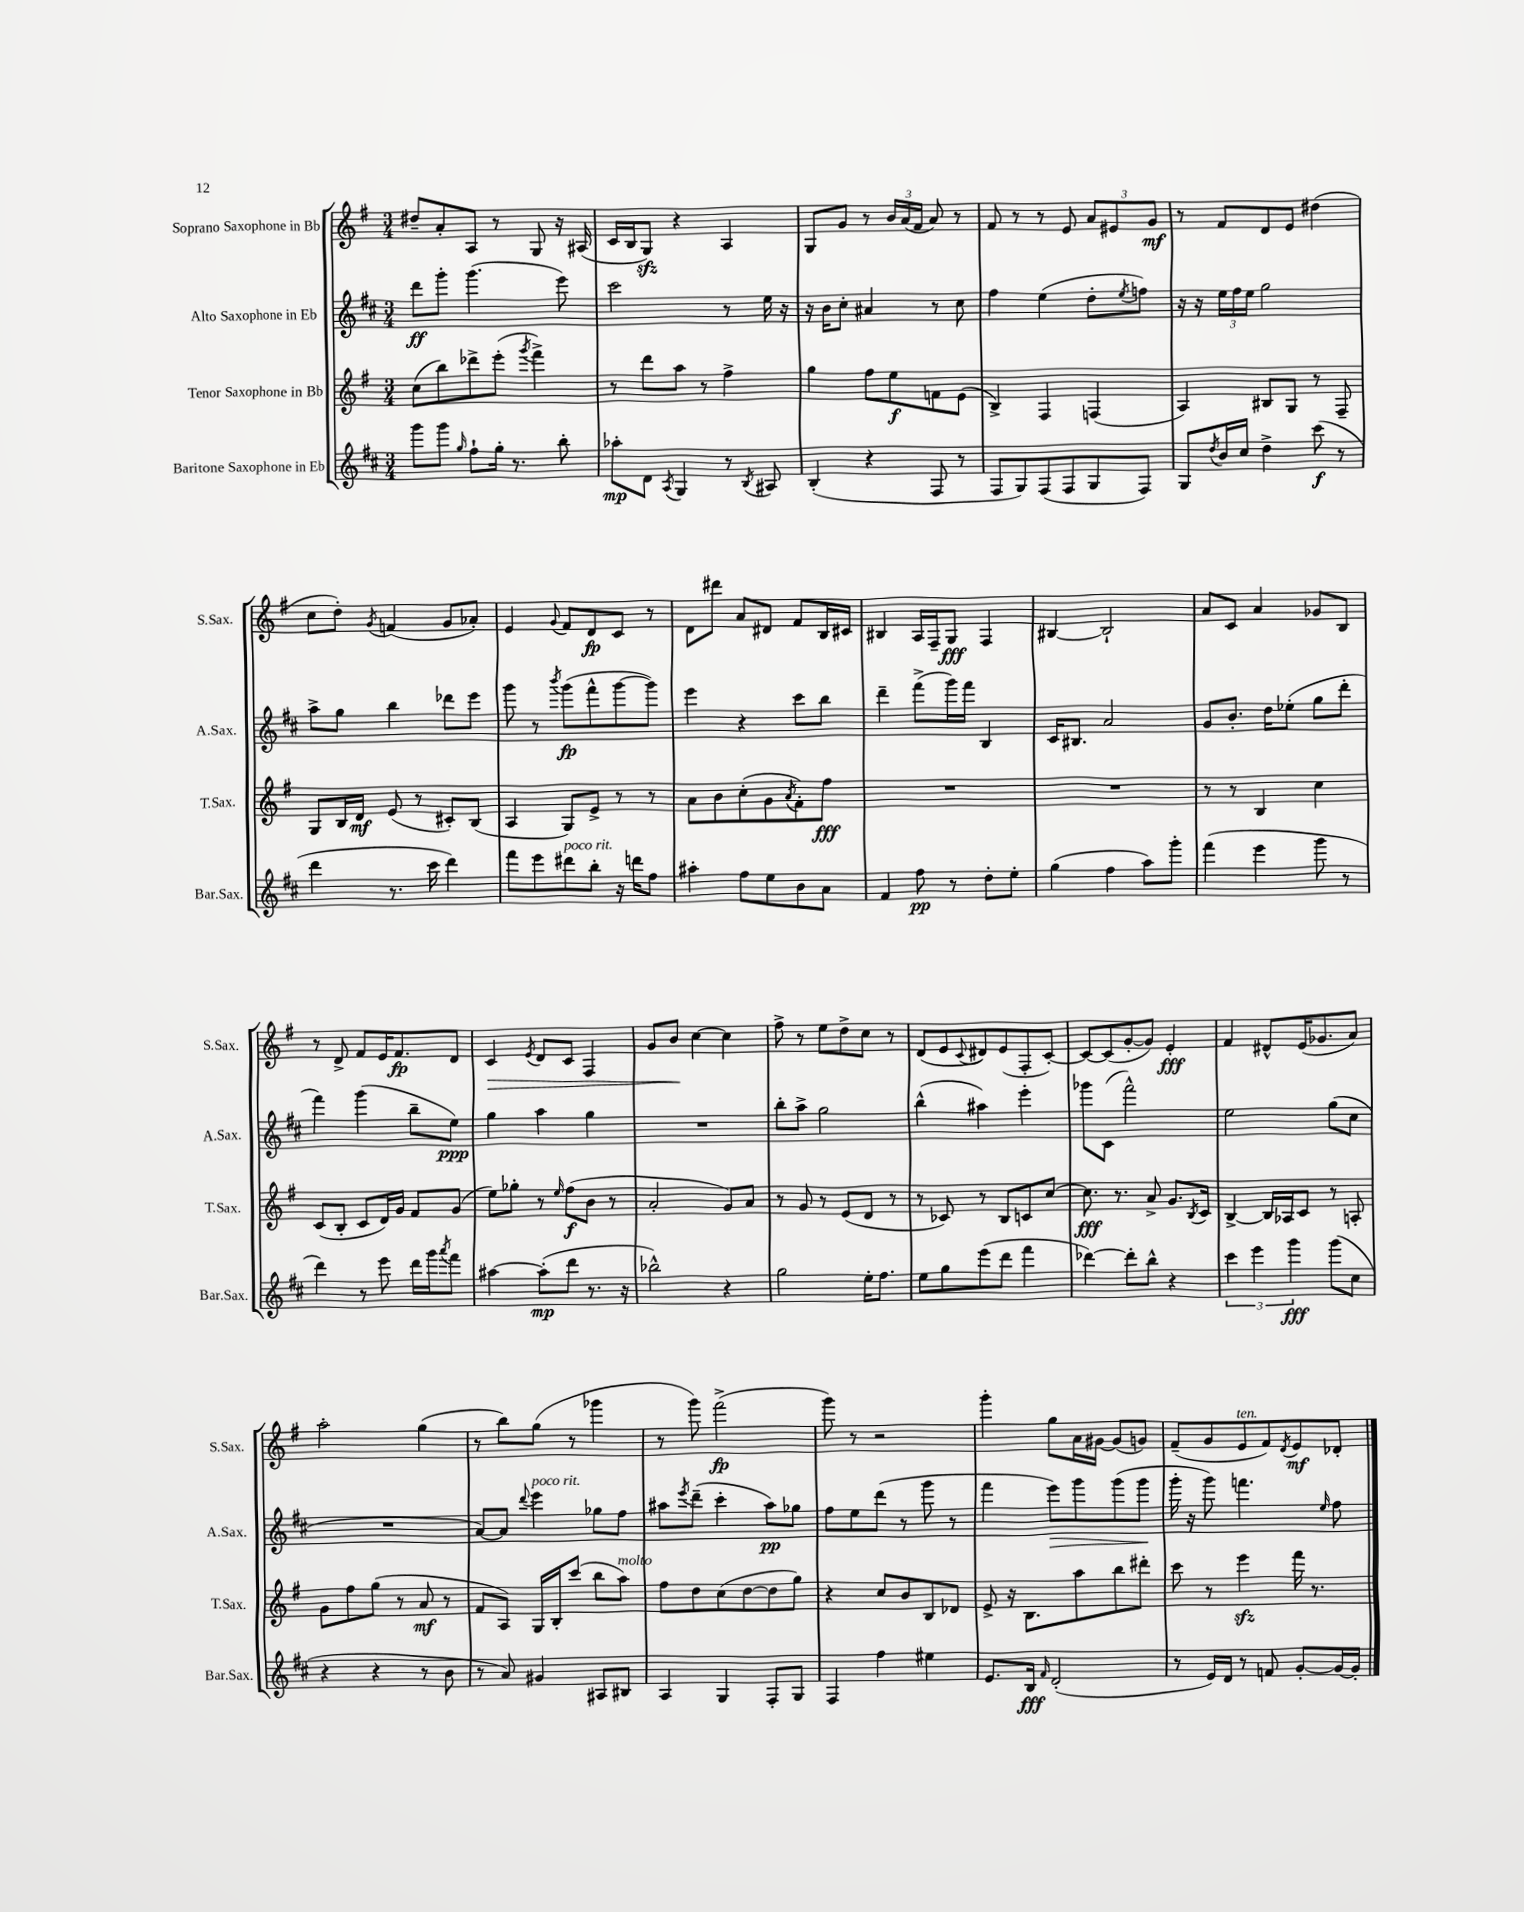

**kern	**dynam	**kern	**dynam	**kern	**dynam	**kern	**dynam
*part4	*part4	*part3	*part3	*part2	*part2	*part1	*part1
*staff4	*staff4	*staff3	*staff3	*staff2	*staff2	*staff1	*staff1
*I"Baritone Saxophone in Eb	*	*I"Tenor Saxophone in Bb	*	*I"Alto Saxophone in Eb	*	*I"Soprano Saxophone in Bb	*
*I'Bar.Sax.	*	*I'T.Sax.	*	*I'A.Sax.	*	*I'S.Sax.	*
*clefG2	*	*clefG2	*	*clefG2	*	*clefG2	*
*k[f#c#]	*	*k[f#]	*	*k[f#c#]	*	*k[f#]	*
*M3/4	*	*M3/4	*	*M3/4	*	*M3/4	*
=38	=38	=38	=38	=38	=38	=38	=38
8ggg\L	.	(8cc\L	.	8ddd\L	ff	8dd#X~/L	.
8ggg\J	.	8bb\)	.	8ggg'\J	.	8a'/	.
16qqgg/	.	.	.	.	.	.	.
8ff#`\L	.	8ddd-X^\	.	(4.ggg\	.	8A/J	.
16gg'\Jk	.	(8eee'\J	.	.	.	8r	.
8.r	.	.	.	.	.	.	.
.	.	8qggg/	.	.	.	.	.
.	.	4fff#^\)	.	.	.	8G/	.
8bb'\	.	.	.	8eee\)	.	16r	.
.	.	.	.	.	.	(16A#X/	.
=39	=39	=39	=39	=39	=39	=39	=39
8aa-X'\L	mp	8r	.	2ccc#\	.	16c/LL	.
.	.	.	.	.	.	16B/J	.
8d\J	.	8ddd\L	.	.	.	8Gzz/J)	.
8qA/	.	.	.	.	.	.	.
4G/	.	8aa\J	.	.	.	4r	.
.	.	8r	.	.	.	.	.
8r	.	4ff#^\	.	8r	.	4A/	.
8qB/	.	.	.	.	.	.	.
8A#X/	.	.	.	16ee\	.	.	.
.	.	.	.	16r	.	.	.
=40	=40	=40	=40	=40	=40	=40	=40
(4B'/	.	4gg\	.	16r	.	8G/L	.
.	.	.	.	16b\KL	.	.	.
.	.	.	.	8cc#'\J	.	8g/J	.
4r	.	8ff#\L	.	4a#X/	.	8r	.
.	.	8ee\	f	.	.	24b/LL	.
.	.	.	.	.	.	(24a/	.
.	.	.	.	.	.	24f#/JJ	.
8F#/	.	8fn\	.	8r	.	8a/)	.
8r	.	(8e\J	.	8cc#\	.	8r	.
=41	=41	=41	=41	=41	=41	=41	=41
8F#/L	.	4B^/)	.	4ff#\	.	8f#/	.
8G/)	.	.	.	.	.	8r	.
(8F#/	.	4F#/	.	(4ee\	.	8r	.
8F#/	.	.	.	.	.	8e/	.
8G/	.	(4Fn/	.	8dd'\L	.	12a/L	.
.	.	.	.	.	.	12e#X/	.
.	.	.	.	8qee/	.	.	.
8F#/J)	.	.	.	8ffn\J)	.	.	.
.	.	.	.	.	.	12g/J	mf
=42	=42	=42	=42	=42	=42	=42	=42
8G/L	.	4A/)	.	16r	.	8r	.
.	.	.	.	16r	.	.	.
8qdd/	.	.	.	.	.	.	.
16b/L	.	.	.	24ee\LL	.	8f#/L	.
.	.	.	.	24ff#\	.	.	.
16cc#/JJ	.	.	.	.	.	.	.
.	.	.	.	24ee\JJ	.	.	.
4dd^\	.	8B#X/L	.	2gg\	.	8d/	.
.	.	8G/J	.	.	.	8e/J	.
(8ccc#\	f	8r	.	.	.	(4dd#X\	.
8r	.	8F#~/	.	.	.	.	.
!!LO:LB:g=z
=43	=43	=43	=43	=43	=43	=43	=43
4ddd\	.	8G/L	.	8aa^\L	.	8cc\L	.
.	.	16B/L	.	8gg\J	.	8dd'\J)	.
.	.	16d/JJ	mf	.	.	.	.
.	.	.	.	.	.	8qg/	.
8.r	.	(8e/	.	4bb\	.	(4fn/	.
.	.	8r	.	.	.	.	.
16ccc#\	.	.	.	.	.	.	.
4ddd\)	.	8c#X'/L)	.	8ddd-X\L	.	8g/L	.
.	.	(8B/J	.	8eee\J	.	8a-X'/J)	.
=44	=44	=44	=44	=44	=44	=44	=44
8fff#\L	.	4A/	.	8ggg\	.	4e/	.
8eee\	.	.	.	8r	.	.	.
.	.	.	.	8qbbb/	.	8qqg/	.
!LO:TX:a:i:t=poco rit.	!	!	!	!	!	!	!
8ddd#X\	.	8G/L)	.	(8ggg\L	fp	8f#/L	.
8bb'\J	.	8e^/J	.	8fff#^^\	.	8d/	fp
16r	.	8r	.	[8ggg\	.	8c/J	.
16dddn\KL	.	.	.	.	.	.	.
8ff#\J	.	8r	.	8ggg\J])	.	8r	.
=45	=45	=45	=45	=45	=45	=45	=45
4aa#X'\	.	8a\L	.	4eee\	.	8d\L	.
.	.	8b\	.	.	.	8ddd#X\J	.
8ff#\L	.	(8cc'\	.	4r	.	8a/L	.
8ee\	.	8g\	.	.	.	8d#X/J	.
.	.	8qa/	.	.	.	.	.
8b\	.	8f#'\)	.	8ccc#\L	.	8f#/L	.
8a\J	.	8ff#\J	fff	8bb\J	.	16B/L	.
.	.	.	.	.	.	16c#X/JJ	.
=46	=46	=46	=46	=46	=46	=46	=46
4f#/	.	2.r	.	4ddd~\	.	4B#X/	.
8ff#\	pp	.	.	(8fff#^\L	.	16A/LL	.
.	.	.	.	.	.	16F#~/J	.
8r	.	.	.	16ggg\L)	.	8G/J	fff
.	.	.	.	16fff#\JJ	.	.	.
8dd'\L	.	.	.	4B/	.	4F#/	.
8ee'\J	.	.	.	.	.	.	.
=47	=47	=47	=47	=47	=47	=47	=47
(4gg\	.	2.r	.	16c#/KL	.	[4B#X/	.
.	.	.	.	8.B#X/J	.	.	.
4ff#\	.	.	.	2a/	.	2B#`/]	.
8aa\L)	.	.	.	.	.	.	.
8ggg'\J	.	.	.	.	.	.	.
=48	=48	=48	=48	=48	=48	=48	=48
(4fff#\	.	8r	.	8g/L	.	8a/L	.
.	.	8r	.	8.b'/J	.	8c/J	.
4eee\	.	4B/	.	.	.	4a/	.
.	.	.	.	16dd\KL	.	.	.
.	.	.	.	(8ee-X'\J	.	.	.
8ggg\	.	4cc\	.	8gg\L	.	8g-X/L	.
8r	.	.	.	8ddd'\J	.	8B/J	.
!!LO:LB:g=z
=49	=49	=49	=49	=49	=49	=49	=49
4ddd\)	.	(8c/L	.	4fff#\)	.	8r	.
.	.	8B'/J	.	.	.	8d^/	.
8r	.	8c/L	.	(4ggg\	.	8f#/L	.
8eee\	.	16d/L)	.	.	.	16e/K	.
.	.	16g/JJ	.	.	.	8.f#/	fp
16ddd\LL	.	8f#/L	.	8bb~\L	.	.	.
16ggg\J	.	.	.	.	.	.	.
8qaaa/	.	.	.	.	.	.	.
8fff#\J	.	(8g/J	.	8ee\J)	ppp	8d/J	.
=50	=50	=50	=50	=50	=50	=50	=50
!	!	!	!	!	!	!	!LO:HP:b
[4aa#X\	.	8ee\L)	.	4gg\	.	4c/	>
.	.	8gg-X'\J	.	.	.	.	.
.	.	.	.	.	.	8qe/	.
(8aa#'\L]	mp	8r	.	4aa\	.	8d/L	.
.	.	16qqee/	.	.	.	.	.
8ddd\J	.	(8ff#\L	f	.	.	8c/J	.
8.r	.	8b\J	.	4gg\	.	4F#/	.
.	.	8r	.	.	.	.	.
16r	.	.	.	.	.	.	.
=51	=51	=51	=51	=51	=51	=51	=51
2bb-X^^\)	.	2a'/	.	2.r	.	8g/L	.
.	.	.	.	.	.	8b/J	.
.	.	.	.	.	.	[4cc\	]
4r	.	8g/L)	.	.	.	4cc\]	.
.	.	8a/J	.	.	.	.	.
=52	=52	=52	=52	=52	=52	=52	=52
2gg\	.	8r	.	8bb'\L	.	8ff#^\	.
.	.	8g/	.	8aa^\J	.	8r	.
.	.	8r	.	2gg\	.	8ee\L	.
.	.	(8e/L	.	.	.	8dd^\	.
16ee'\KL	.	8d/J	.	.	.	8cc\J	.
8.ff#\J	.	.	.	.	.	.	.
.	.	8r	.	.	.	8r	.
=53	=53	=53	=53	=53	=53	=53	=53
8ee\L	.	8r	.	(4bb^^\	.	(8d/L	.
8gg\	.	8c-X/)	.	.	.	8e/	.
.	.	.	.	.	.	8qqc/	.
(8eee\	.	8r	.	4aa#X\)	.	8d#X/)	.
8ddd\J	.	8B/L	.	.	.	(8e/	.
4fff#\	.	8cn/	.	4eee'\	.	8F#'/	.
.	.	[8cc/J	.	.	.	[8c'/J)	.
=54	=54	=54	=54	=54	=54	=54	=54
[4ddd-X\)	.	8.cc\]	fff	8ggg-X\L	.	8c/L_	.
.	.	.	.	(8c#\J	.	(8c/]	.
.	.	8.r	.	.	.	.	.
8ddd-'\L]	.	.	.	2fff#^^\)	.	[8g'/	.
8bb^^\J	.	8a^/	.	.	.	8g/J])	.
4r	.	8.g/L	.	.	.	4e'/	fff
.	.	8qB/	.	.	.	.	.
.	.	16c/Jk	.	.	.	.	.
=55	=55	=55	=55	=55	=55	=55	=55
6ccc#\	.	[4B^/	.	2ee\	.	4f#/	.
6eee\	.	.	.	.	.	.	.
.	.	16B/LL]	.	.	.	8d#X^^/L	.
.	.	16A-X/J	.	.	.	.	.
6ggg\	fff	.	.	.	.	.	.
.	.	8c/J	.	.	.	(16e/K	.
.	.	.	.	.	.	8.g-X/	.
(8ggg\L	.	8r	.	(8gg\L	.	.	.
8cc#\J	.	8An'/	.	8cc#\J	.	8a/J)	.
!!LO:LB:g=z
=56	=56	=56	=56	=56	=56	=56	=56
4r	.	8g\L	.	2.r	.	2aa'\	.
.	.	8ff#\	.	.	.	.	.
4r	.	(8gg\J	.	.	.	.	.
.	.	8r	.	.	.	.	.
8r	.	8a/	mf	.	.	(4gg\	.
8b\	.	8r	.	.	.	.	.
=57	=57	=57	=57	=57	=57	=57	=57
8r	.	8f#/L	.	[8a/L)	.	8r	.
8a/)	.	8A/J)	.	8a/J]	.	8bb\L)	.
.	.	.	.	8qqddd/	.	.	.
!	!	!	!	!LO:TX:a:i:t=poco rit.	!	!	!
4g#X/	.	16G/LL	.	4eee\	.	(8gg\J	.
.	.	16B'/J	.	.	.	.	.
.	.	(8ccc/J	.	.	.	8r	.
8A#X/L	.	8bb\L	.	8gg-X\L	.	4ggg-X\	.
!	!	!LO:TX:a:i:t=molto	!	!	!	!	!
8B#X/J	.	8aa\J)	.	8ff#\J	.	.	.
=58	=58	=58	=58	=58	=58	=58	=58
4A/	.	8ff#\L	.	8aa#X\L	.	8r	.
.	.	.	.	8qeee/	.	.	.
.	.	8dd\	.	(8ddd~\J	.	8ggg\)	.
4G/	.	(8cc\	.	4ccc#'\	.	(2fff#^\	fp
.	.	[8dd\	.	.	.	.	.
8F#'/L	.	8dd\]	.	8aa#\L)	pp	.	.
8G/J	.	8gg\J)	.	8gg-X\J	.	.	.
=59	=59	=59	=59	=59	=59	=59	=59
4F#/	.	4r	.	8ff#\L	.	8ggg\)	.
.	.	.	.	8ee\	.	8r	.
4ff#\	.	8cc/L	.	(8ddd\J	.	2r	.
.	.	8b/	.	8r	.	.	.
4ee#X\	.	8B/	.	8ggg\	.	.	.
.	.	8d-X/J	.	8r	.	.	.
=60	=60	=60	=60	=60	=60	=60	=60
8.e/L	.	8e^/	.	4fff#\	.	4ggg'\	.
.	.	16r	.	.	.	.	.
16B/Jk	fff	8.B\L	.	.	.	.	.
16qqf#/	.	.	.	.	.	.	.
!	!	!	!	!	!LO:HP:b	!	!
(2d'/	.	.	.	8eee\L)	>	8gg\L	.
.	.	8aa\	.	8ggg\	.	16a\L	.
.	.	.	.	.	.	[16g#X\JJ	.
.	.	8bb\	.	(8ggg\	.	(8g#/L]	.
.	.	8ddd#X'\J	.	8ggg\J	.	8gn/J)	.
.	.	.	.	.	]	.	.
=61	=61	=61	=61	=61	=61	=61	=61
8r	.	8ccc\	.	16ggg'\	.	(8f#~/L	.
.	.	.	.	16r	.	.	.
16e/LL)	.	8r	.	8ggg\)	.	8g/	.
16d/JJ	.	.	.	.	.	.	.
!	!	!	!	!	!	!LO:TX:a:i:t=ten.	!
8r	.	4eeezz\	.	4.fffn\	.	8e/	.
8fn/	.	.	.	.	.	8f#/)	.
.	.	.	.	.	.	8qd/	.
[8g'/L	.	16fff#\	.	.	.	8e/	mf
.	.	8.r	.	.	.	.	.
.	.	.	.	16qqee/	.	.	.
16g/L_	.	.	.	8ff#\	.	8d-X'/J	.
16g'/JJ]	.	.	.	.	.	.	.
==	==	==	==	==	==	==	==
*-	*-	*-	*-	*-	*-	*-	*-
